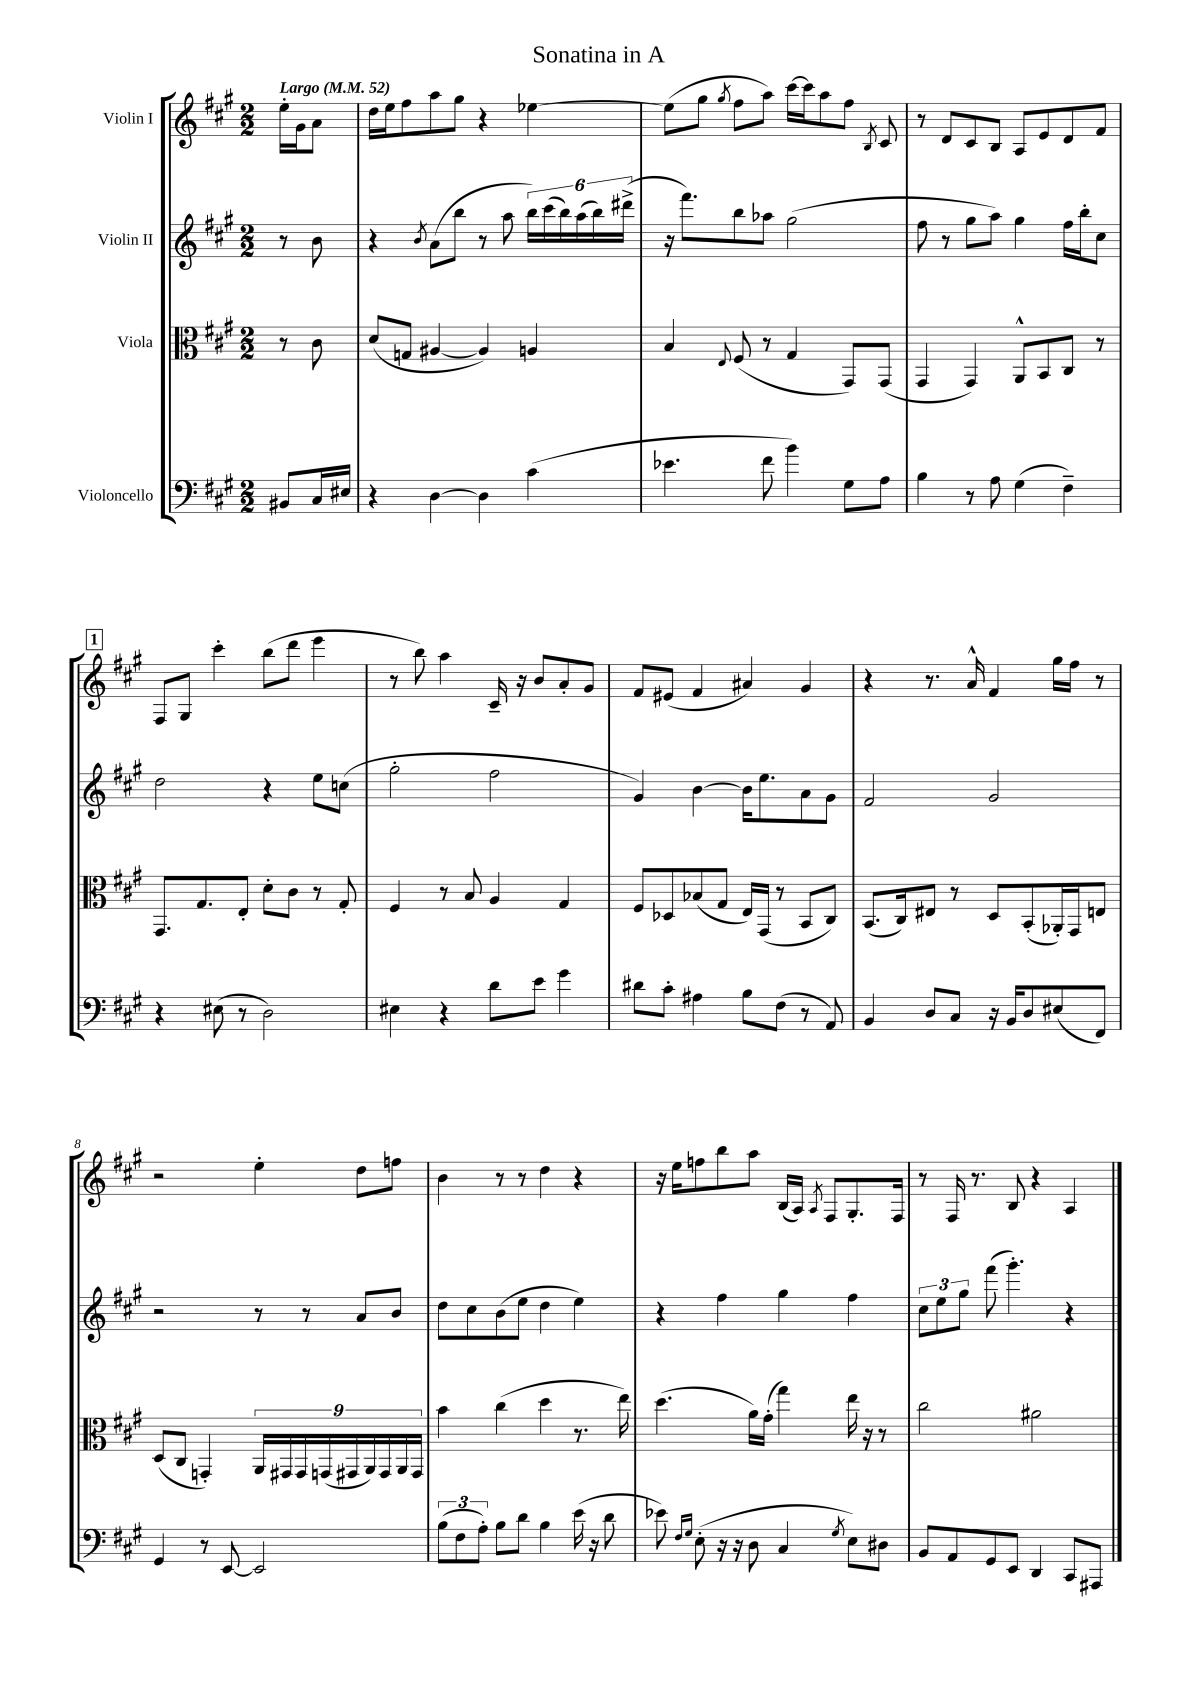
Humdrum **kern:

**kern	**kern	**kern	**kern
*part4	*part3	*part2	*part1
*staff4	*staff3	*staff2	*staff1
*I"Violoncello	*I"Viola	*I"Violin II	*I"Violin I
*clefF4	*clefC3	*clefG2	*clefG2
*k[f#c#g#]	*k[f#c#g#]	*k[f#c#g#]	*k[f#c#g#]
*M2/2	*M2/2	*M2/2	*M2/2
*MM52	*MM52	*MM52	*MM52
=	=	=	=
!	!	!	!LO:TX:a:B:t=Largo
8BB#X/L	8r	8r	16ee'\LL
.	.	.	16g#\J
16C#/L	8c#\	8b\	8a\J
16E#X/JJ	.	.	.
=1	=1	=1	=1
4r	(8d/L	4r	16dd\LL
.	.	.	16ee\J
.	8Gn/J	.	8ff#\
.	.	8qb/	.
[4D\	[4A#X/	(8a\L	8aa\
.	.	8bb\J	8gg#\J
4D\]	4A#/])	8r	4r
.	.	8aa\	.
(4c#\	4An/	24bb\LL)	[4ee-X\
.	.	(24ccc#\	.
.	.	24bb\)	.
.	.	(24aa\	.
.	.	24bb\)	.
.	.	(24ddd#X^\JJ	.
=2	=2	=2	=2
4.e-X\	4B/	16r	(8ee-\L]
.	.	8.fff#\L)	.
.	.	.	8gg#\J
.	8qqE/	.	8qgg#/
.	(8F#/	8bb\	8ff#\L
8f#\	8r	8aa-X\J	8aa\J)
4b\)	4G#/	(2gg#\	[16ccc#\LL
.	.	.	16ccc#\J]
.	.	.	8aa\
8G#\L	8GG#/L)	.	8ff#\J
.	.	.	8qB/
8A\J	(8GG#/J	.	8c#/
=3	=3	=3	=3
4B\	4GG#/	8ff#\	8r
.	.	8r	8d/L
8r	4GG#/)	8gg#\L	8c#/
8A\	.	8aa\J)	8B/J
(4G#\	8AA^^/L	4gg#\	8A/L
.	8BB/	.	8e/
4F#~\)	8C#/J	16ff#\LL	8d/
.	.	16bb'\J	.
.	8r	8cc#\J	8f#/J
!!LO:LB:g=z
!!LO:REH:place=s1:t=1
=4	=4	=4	=4
4r	8.GG#/L	2dd\	8F#/L
.	.	.	8G#/J
.	8.G#/	.	.
(8E#X\	.	.	4ccc#'\
8r	8E'/J	.	.
2D\)	8d'\L	4r	(8bb\L
.	8c#\J	.	8ddd\J
.	8r	8ee\L	4eee\
.	8G#'/	(8ccn\J	.
=5	=5	=5	=5
4E#X\	4F#/	2gg#'\	8r
.	.	.	8bb\)
4r	8r	.	4aa\
.	8B/	.	.
8d\L	4A/	2ff#\	16c#~/
.	.	.	16r
8e\J	.	.	8b/L
4g#\	4G#/	.	8a'/
.	.	.	8g#/J
=6	=6	=6	=6
8d#X\L	8F#/L	4g#/)	8f#/L
8c#'\J	8D-X/	.	(8e#X/J
4A#X\	(8B-X/	[4b\	4f#/
.	8G#/J	.	.
8B\L	16E/LL)	16b\KL]	4a#X/)
.	(16GG#/JJ	8.ee\	.
(8F#\J	8r	.	.
8r	8BB/L	8a\	4g#/
8AA/)	8C#/J)	8g#\J	.
=7	=7	=7	=7
4BB/	(8.BB/L	2f#/	4r
.	16C#/k)	.	.
8D/L	8E#X/J	.	8.r
8C#/J	8r	.	.
.	.	.	16a^^/
16r	8D/L	2g#/	4f#/
16BB/KL	.	.	.
8D/	(8BB'/	.	.
(8E#X/	16AA-X'/L)	.	16gg#\LL
.	16GG#/J	.	16ff#\JJ
8FF#/J)	8En/J	.	8r
!!LO:LB:g=z
=8	=8	=8	=8
4GG#/	(8D/L	2r	2r
.	8C#/J	.	.
8r	4GGn'/)	.	.
[8EE/	.	.	.
2EE/]	18AA/LL	8r	4ee'\
.	18GG#X/	.	.
.	18GG#/	.	.
.	.	8r	.
.	(18GGn/	.	.
.	18GG#X/	.	.
.	.	8a/L	8dd\L
.	18AA/)	.	.
.	18GG#/	.	.
.	.	8b/J	8ffn\J
.	18AA/	.	.
.	18GG#/JJ	.	.
=9	=9	=9	=9
(12B\L	4b\	8dd\L	4b\
12F#\	.	.	.
.	.	8cc#\	.
12A'\J)	.	.	.
8B\L	(4cc#\	(8b\	8r
8d\J	.	8ee\J	8r
4B\	4dd\	4dd\	4dd\
(16e\	8.r	4ee\)	4r
16r	.	.	.
8d\	.	.	.
.	16ee\)	.	.
=10	=10	=10	=10
8e-X\)	(4.dd\	4r	16r
.	.	.	16ee\KL
16qqF#/LL	.	.	.
16qqG#/JJ	.	.	.
(8E'\	.	.	8ffn\
16r	.	4ff#\	8bb\
16r	.	.	.
8D\	16a\LL)	.	8aa\J
.	(16g#'\JJ	.	.
4C#/	4gg#\)	4gg#\	(16B/LL
.	.	.	16A/JJ)
.	.	.	8qA/
.	.	.	8F#/L
8qG#/	.	.	.
8E\L)	16ee\	4ff#\	8.G#'/
.	16r	.	.
8D#X\J	8r	.	.
.	.	.	16F#/Jk
=11	=11	=11	=11
8BB/L	2cc#\	12cc#\L	8r
.	.	12ee\	.
8AA/	.	.	16F#/
.	.	12gg#\J	.
.	.	.	8.r
8GG#/	.	(8fff#\	.
8EE/J	.	4.ggg#'\)	8B/
4DD/	2a#X\	.	4r
8CC#/L	.	4r	4A/
8AAA#X/J	.	.	.
==	==	==	==
*-	*-	*-	*-
